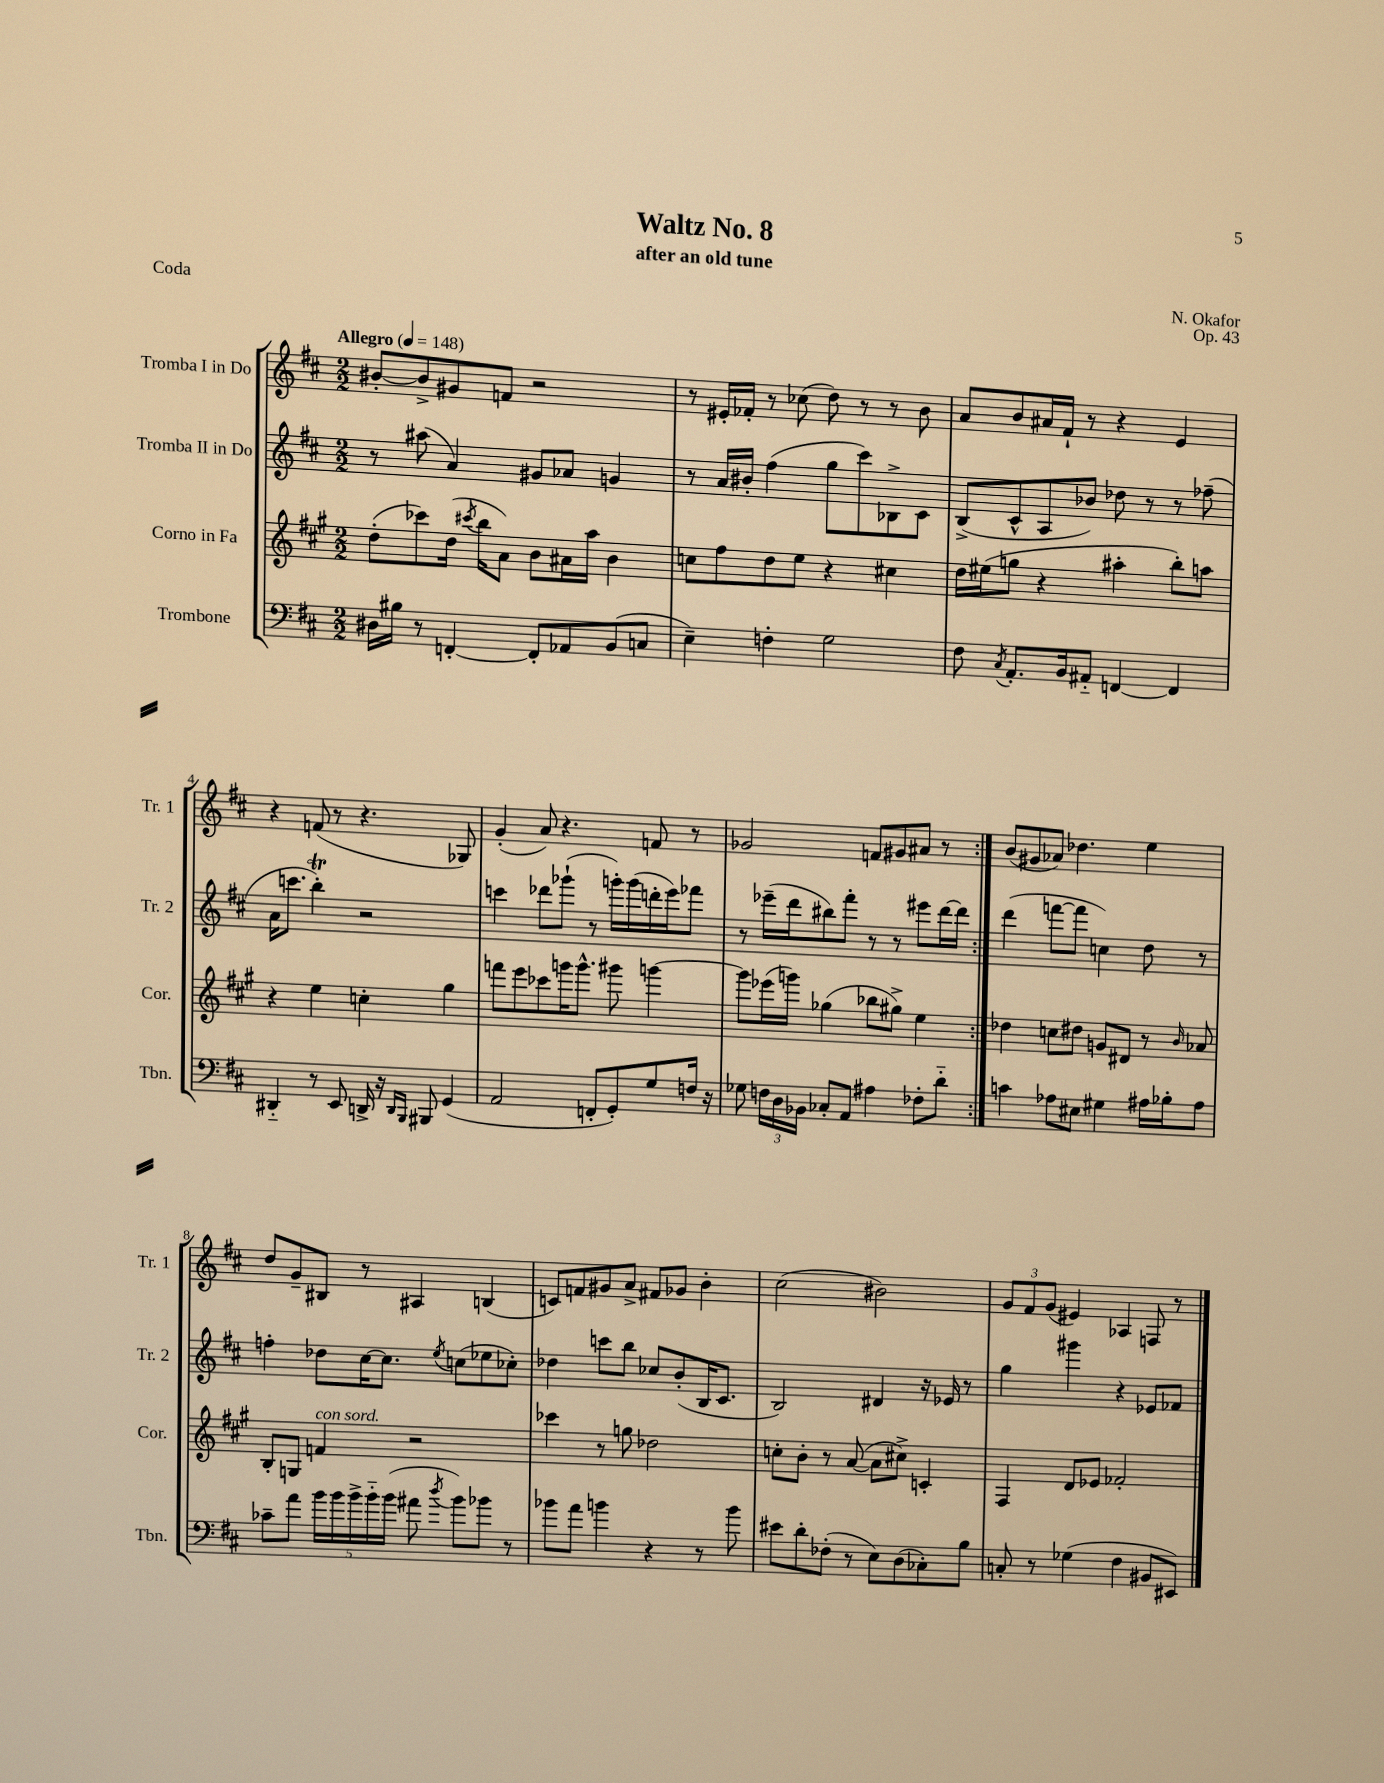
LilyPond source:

\header { title = "Waltz No. 8" composer = "N. Okafor" subtitle = "after an old tune" opus = "Op. 43" piece = "Coda" }
<<
\new StaffGroup <<
\new Staff = "s0" \with { instrumentName = "Tromba I in Do" shortInstrumentName = "Tr. 1" } {
    \clef treble \key d \major \numericTimeSignature \time 2/2 \tempo "Allegro" 4 = 148
    \autoBeamOff \repeat volta 2 { bis'8[~-. bis'8-> gis'8 f'8] r2 |
    r8 eis'16[-. fes'16]-. r8 ces''8( d''8) r8 r8 b'8 |
    a'8[ b'8 ais'16 fis'16]-! r8 r4 e'4 |
    r4 f'8( r8 r4. ges8) |
    g'4-.( a'8) r4. f'8 r8 |
    ges'2 f'8[ gis'8 ais'8] r8 | }
    b'8[( gis'8 aes'8]) des''4. e''4 |
    d''8[ g'8-- bis8] r8 ais4 b4( |
    c'8[) f'8 gis'8 a'8]-> fis'8[ ges'8] b'4-. |
    cis''2( bis'2) |
    \tuplet 3/2 { g'8[ fis'8 g'8]( } eis'4) aes4 f8 r8 \bar "|." |
}
\new Staff = "s1" \with { instrumentName = "Tromba II in Do" shortInstrumentName = "Tr. 2" } {
    \clef treble \key d \major \numericTimeSignature \time 2/2
    \autoBeamOff \repeat volta 2 { r8 ais''8( a'4) gis'8[ aes'8] g'4 |
    r8 a'16[ bis'16]-. fis''4( g''8[ cis'''8) bes8-> cis'8] |
    b8[->( cis'8-^ a8 bes'8]) des''8 r8 r8 fes''8--( |
    a'16[ c'''8.] b''4-.\trill) r2 |
    c'''4 des'''8[ ges'''8]-!( r8 g'''16[-.) g'''16( d'''16-. e'''16) fes'''8] |
    r8 ees'''16[--( d'''16 bis''8) fis'''8]-. r8 r8 eis'''8[ d'''16~ d'''16] | }
    d'''4( f'''8[~ f'''8] c''4) d''8 r8 |
    f''4-. des''8[ cis''16~ cis''8.] \acciaccatura { e''8 } c''8[( ees''8 ces''8]-.) |
    des''4 c'''8[ b''8] ces''8[ b'8-.( b16 cis'8.] |
    b2) dis'4 r16 ees'16 r8 |
    g''4 gis'''4 r4 ees'8[ fes'8] \bar "|." |
}
\new Staff = "s2" \with { instrumentName = "Corno in Fa" shortInstrumentName = "Cor." } {
    \clef treble \key a \major \numericTimeSignature \time 2/2
    \autoBeamOff \repeat volta 2 { d''8[-.( ces'''8) d''16]( \acciaccatura { cis'''8 } b''16[ a'8]) b'8[ ais'16 a''16] b'4 |
    c''8[ fis''8 d''8 e''8] r4 cis''4 |
    d''16[ eis''16( g''8] r4 ais''4-. b''8[-.) a''8] |
    r4 e''4 c''4-. gis''4 |
    f'''8[ e'''8 ces'''8 g'''16 g'''8.]-^ gis'''8 g'''4~ |
    g'''8[ ees'''16( g'''16]) ges''4( bes''8[ gis''8]->) e''4 | }
    des''4 c''8[ dis''8] g'8[ dis'8] r8 \grace { b'16 } aes'8 |
    b8[-. g8] f'4^\markup { \italic "con sord." } r2 |
    ces'''4 r8 g''8 des''2 |
    c''8[-. b'8]-. r8 a'8~( a'8[ cis''8]->) c'4-. |
    fis4 d'8[ ees'8] fes'2-. \bar "|." |
}
\new Staff = "s3" \with { instrumentName = "Trombone" shortInstrumentName = "Tbn." } {
    \clef bass \key d \major \numericTimeSignature \time 2/2
    \autoBeamOff \repeat volta 2 { dis16[ bis16] r8 f,4~-. f,8[-. aes,8 b,8( c8] |
    e4--) f4-. g2 |
    fis8 \acciaccatura { cis8 } a,8.[-. b,16 ais,8]-_ f,4~ f,4 |
    dis,4-_ r8 e,8 d,16-> r16 \grace { d,16[ b,,16] } bis,,8 g,4( |
    a,2 f,8[-. g,8-.) g8 f16] r16 |
    ges8 \tuplet 3/2 { f16[ d16 bes,16] } ces8[-. a,8] ais4 fes8[-. d'8]-_ | }
    c'4 aes8[ eis8] gis4 ais16[ bes16-. ais8] |
    ces'8[-- a'8] \tuplet 5/4 { b'16[ b'16 b'16-> b'16-_ b'16]( } ais'8 \acciaccatura { d''8 } b'8[) bes'8] r8 |
    bes'8[ a'8] b'4 r4 r8 b'8 |
    eis'8[ d'8-. fes8]-.( r8 e8[) d8( ces8-.) b8] |
    c8-. r8 ges4( fis4 bis,8[ eis,8]) \bar "|." |
}
>>
>>
